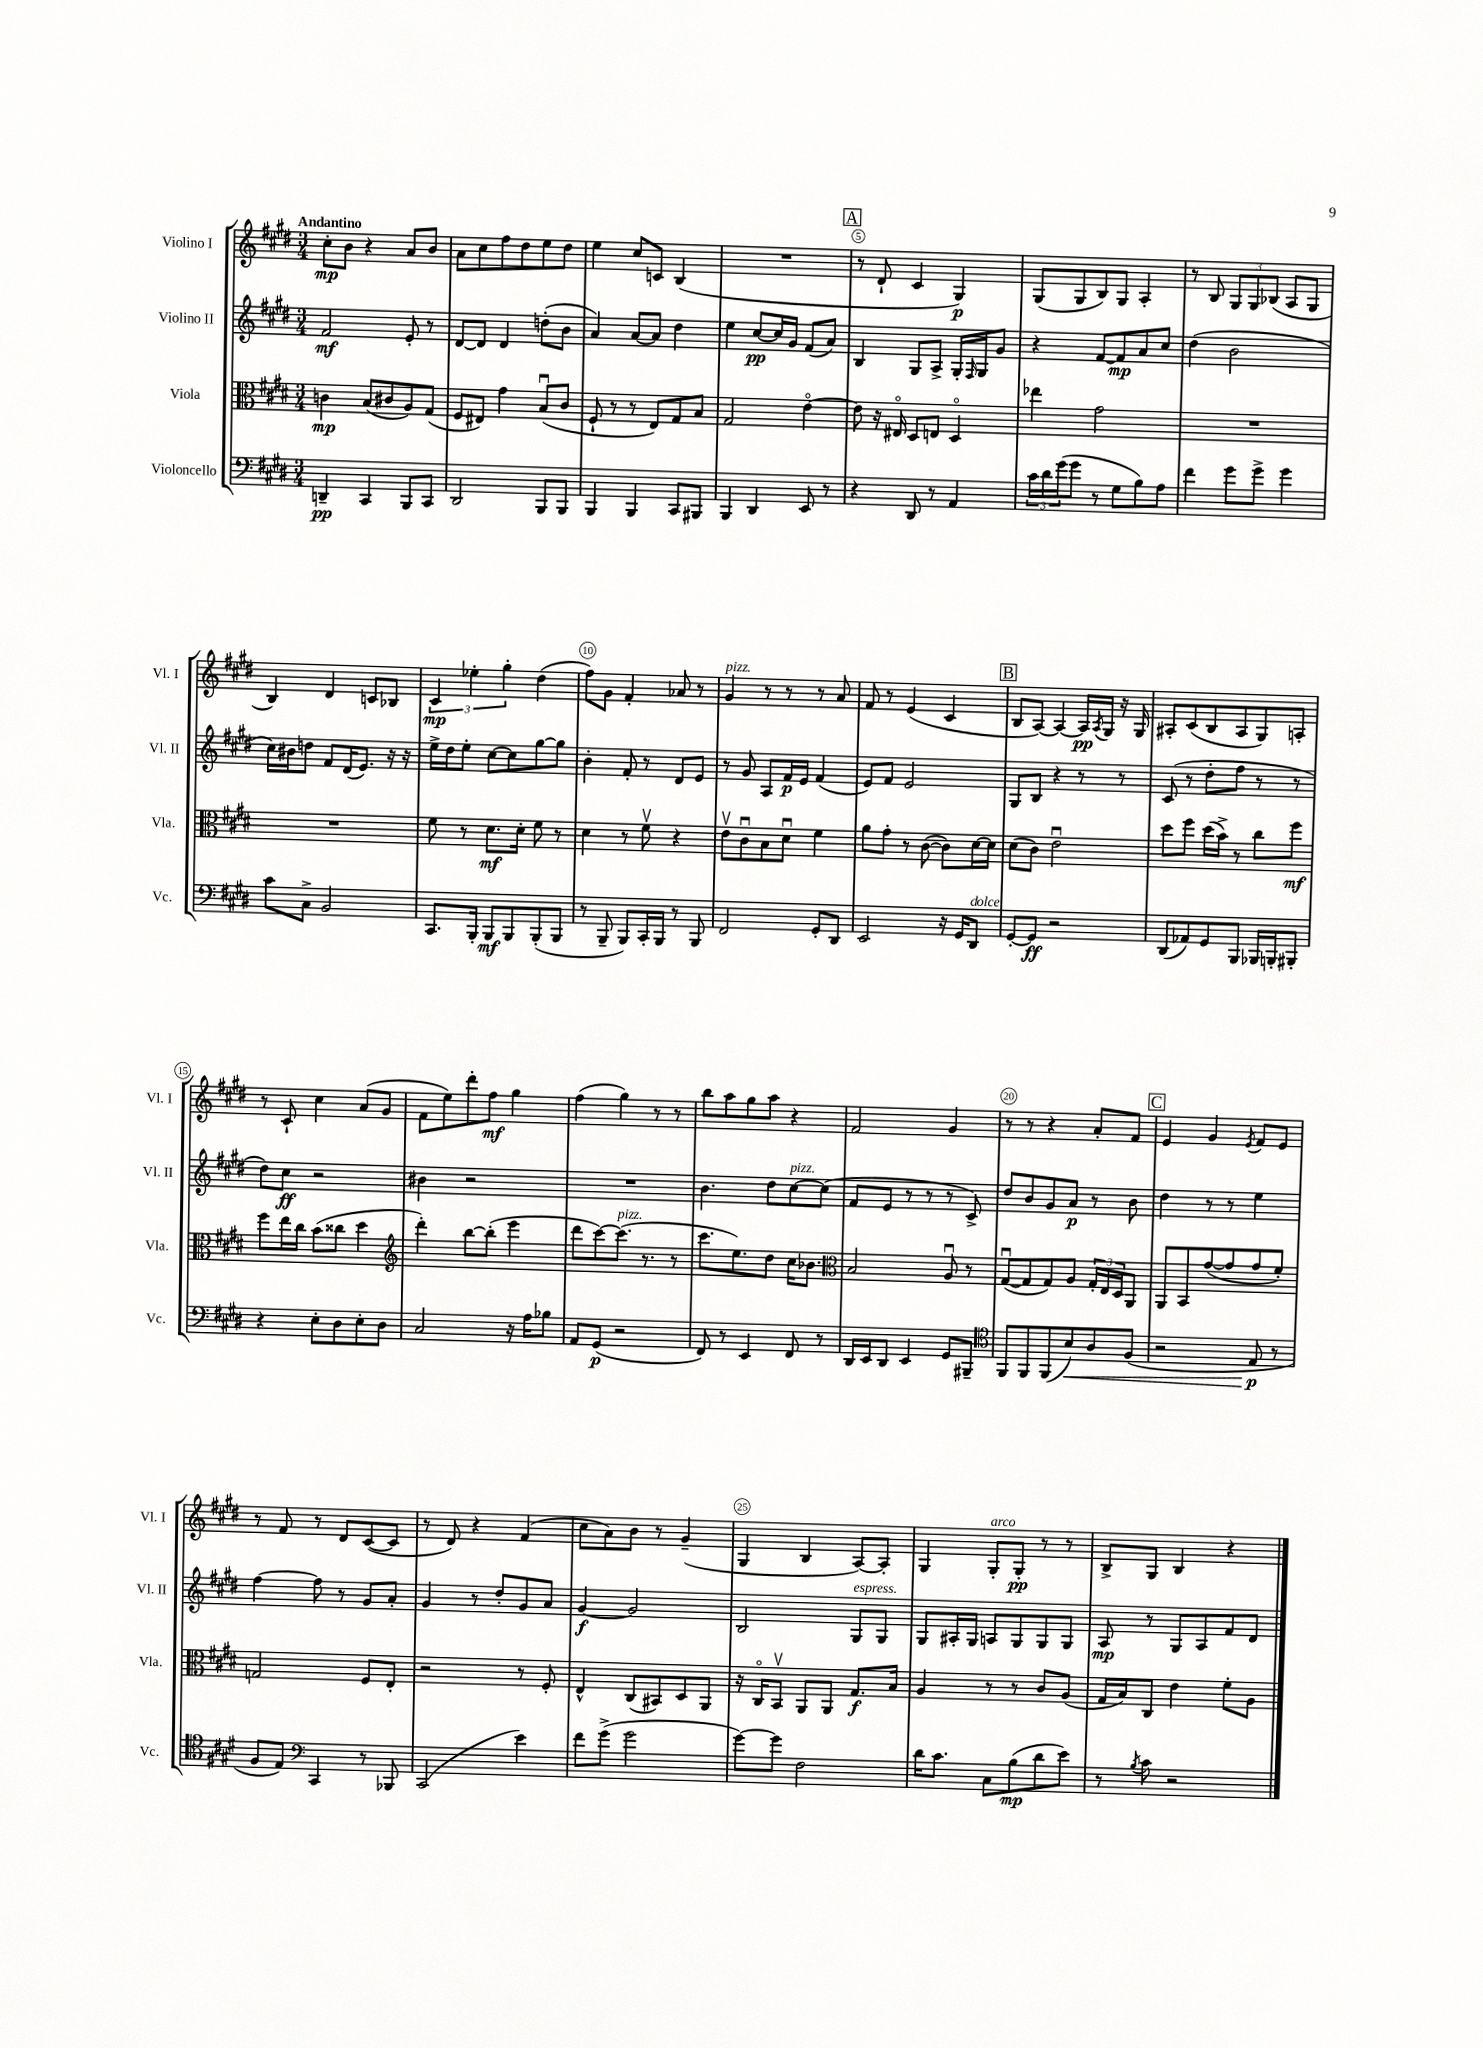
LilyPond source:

<<
\new StaffGroup <<
\new Staff = "s0" \with { instrumentName = "Violino I" shortInstrumentName = "Vl. I" } {
    \clef treble \key e \major \numericTimeSignature \time 3/4 \tempo "Andantino"
    cis''8-.\mp b'8 r4 a'8 b'8 |
    a'8 cis''8 fis''8 dis''8 e''8 dis''8 |
    e''4 cis''8 c'8 b4( |
    R2. |
    \mark \markup { \box "A" } r8 dis'8-! cis'4 gis4\p) |
    gis8( gis8 b8) gis8 a4-. |
    r8 b8 \tuplet 3/2 { gis8 gis8 bes8( } a8 gis8 |
    b4) dis'4 c'8 bes8 |
    \tuplet 3/2 { cis'4\mp ees''4-. gis''4-. } dis''4( |
    fis''8) gis'8 fis'4-. aes'8 r8 |
    gis'4^\markup { \italic "pizz." } r8 r8 r8 a'8 |
    fis'8 r8 e'4( cis'4 |
    \mark \markup { \box "B" } b8 a8~) a4~ a16\pp \acciaccatura { a8 } gis16 r16 gis16 |
    ais8-. cis'8( b8 ais8 gis8) a8-. |
    r8 cis'8-! cis''4 a'8( gis'8 |
    fis'8 e''8) dis'''8-. fis''8\mf gis''4 |
    fis''4( gis''4) r8 r8 |
    b''8 a''8 gis''8 a''8 r4 |
    fis'2 gis'4 |
    r8 r8 r4 a'8-. fis'8 |
    \mark \markup { \box "C" } e'4 gis'4 \acciaccatura { e'8 } fis'8 e'8 |
    r8 fis'8 r8 dis'8 cis'8~( cis'8 |
    r8 dis'8) r4 fis'4( |
    cis''8 a'8) b'8 r8 gis'4--( |
    gis4 b4 a8~) a8-. |
    gis4 gis8-.^\markup { \italic "arco" } gis8-.\pp r8 r8 |
    b8-> gis8 b4 r4 \bar "|." |
}
\new Staff = "s1" \with { instrumentName = "Violino II" shortInstrumentName = "Vl. II" } {
    \clef treble \key e \major \numericTimeSignature \time 3/4
    fis'2\mf e'8-. r8 |
    dis'8~ dis'8 dis'4 d''8-.( b'8 |
    a'4) a'8~ a'8 dis''4 |
    e''4 cis''8~\pp cis''16 gis'16 fis'8( a'8) |
    \mark \markup { \box "A" } b4 gis8 a8-> gis16-. \grace { fis16 } gis16 gis'8 |
    r4 fis'8~ fis'8\mp a'8 cis''8 |
    dis''4( b'2 |
    cis''16) bis'16 d''8 fis'8 dis'16( e'8.) r16 r16 |
    e''16-> dis''16 e''8-. cis''8~ cis''8 gis''8~ gis''8 |
    b'4-. fis'8-. r8 dis'8 e'8 |
    r8 gis'8 a8 fis'16\p e'16 fis'4( |
    e'8) fis'8 e'2 |
    \mark \markup { \box "B" } gis8 b8 r4 r8 r8 |
    cis'8( r8 dis''8-. fis''8 r8 r8 |
    dis''8) cis''8\ff r2 |
    bis'4 r2 |
    R2. |
    b'4. dis''8 cis''8~^\markup { \italic "pizz." } cis''8( |
    fis'8 e'8 r8 r8 r8 cis'8->) |
    dis''8 b'8 gis'8 a'8\p r8 b'8 |
    \mark \markup { \box "C" } dis''4 r8 r8 e''4 |
    fis''4~ fis''8 r8 gis'8 a'8-. |
    gis'4 r8 dis''8-. gis'8 a'8 |
    gis'4~\f gis'2 |
    b2 gis8^\markup { \italic "espress." } gis8 |
    gis8 ais16-. gis16 a8 gis8 gis8 gis8 |
    a8\mp r8 gis8 a8 fis'8 dis'8 \bar "|." |
}
\new Staff = "s2" \with { instrumentName = "Viola" shortInstrumentName = "Vla." } {
    \clef alto \key e \major \numericTimeSignature \time 3/4
    c'4\mp b8( cis'8 a8) gis8( |
    fis8 eis8) gis'4 b8\downbow( cis'8 |
    fis8-! r8 r8 e8) gis8 b8 |
    gis2 e'4~\flageolet |
    \mark \markup { \box "A" } e'8 r16 eis16\flageolet dis8 e8 dis4\flageolet |
    ees''4 gis'2 |
    R2. |
    R2. |
    fis'8 r8 dis'8.\mf dis'16-. fis'8 r8 |
    dis'4 r8 fis'8\upbow r4 |
    e'8\upbow cis'8\downbow b8 dis'8\downbow fis'4 |
    a'8 gis'8-. r8 cis'8~( cis'8) dis'16~ dis'16 |
    \mark \markup { \box "B" } dis'8( cis'8) e'2\downbow |
    dis''8 fis''8 dis''16( b'16->) r8 cis''8 fis''8\mf |
    fis''8 e''16 cis''16 b'8( cisis''8 dis''4 |
    \clef treble dis'''4-.) b''8~ b''8-.( e'''4 |
    dis'''8 cis'''8~) cis'''8.^\markup { \italic "pizz." }( r8. r8 |
    cis'''8. e''8.) dis''8 cis''16 bes'8. |
    \clef alto b2 a8\downbow r8 |
    gis8~\downbow( gis8 gis8) a8 \tuplet 3/2 { gis16-. e16 dis16 } a,8 |
    \mark \markup { \box "C" } a,8 b,8 gis'8~( gis'8 gis'8 fis'8-.) |
    g2 fis8 e8-. |
    r2 r8 fis8-. |
    e4-^ cis8( bis,8) dis8 a,8 |
    r16 cis16\flageolet b,8\upbow a,8 a,8 gis8.\f b16 |
    a4 r8 r8 cis'8 a8( |
    gis16 b16) cis8 e'4 fis'8-. a8 \bar "|." |
}
\new Staff = "s3" \with { instrumentName = "Violoncello" shortInstrumentName = "Vc." } {
    \clef bass \key e \major \numericTimeSignature \time 3/4
    d,4--\pp cis,4 b,,8 cis,8 |
    dis,2 b,,8 b,,8 |
    b,,4 b,,4 cis,8 bis,,8 |
    b,,4 dis,4 e,8 r8 |
    \mark \markup { \box "A" } r4 dis,8 r8 a,4 |
    \tuplet 3/2 { cis'16 dis'16 gis'16( } gis'8 r8 gis8 b8) a8 |
    fis'4 gis'8 gis'8-> gis'4 |
    cis'8 cis8-> b,2 |
    cis,8. b,,16-. b,,8\mf b,,8 b,,8-.( b,,8 |
    r8 b,,8-- b,,8) cis,16-. b,,16 r8 b,,8 |
    fis,2 gis,8-. dis,8 |
    e,2 r16 gis,16 dis,8^\markup { \italic "dolce" } |
    \mark \markup { \box "B" } gis,8~-. gis,8\ff r2 |
    dis,8( aes,8) gis,8 b,,8 bes,,16 b,,16-. bis,,8-. |
    r4 e8-. dis8 e8-. dis8 |
    cis2 r16 a16 bes8 |
    a,8 gis,8\p( r2 |
    fis,8) r8 e,4 fis,8 r8 |
    dis,16 e,16 dis,8 e,4 gis,8 bis,,8-- |
    \clef tenor fis,8 fis,8 fis,8( b8\<) a8 fis8( |
    \mark \markup { \box "C" } r2 e8\p\! r8 |
    fis8 e8) \clef bass cis,4 r8 bes,,8 |
    cis,2( e'4) |
    fis'8 gis'8->( gis'2 |
    gis'8~) gis'8 fis2 |
    dis'16 cis'8. cis8 b8\mp( dis'8 e'8) |
    r8 \acciaccatura { b8 } cis'8 r2 \bar "|." |
}
>>
>>
\layout { \context { \Score \override BarNumber.break-visibility = ##(#f #t #t) barNumberVisibility = #(every-nth-bar-number-visible 5) \override BarNumber.stencil = #(make-stencil-circler 0.1 0.3 ly:text-interface::print) } }
